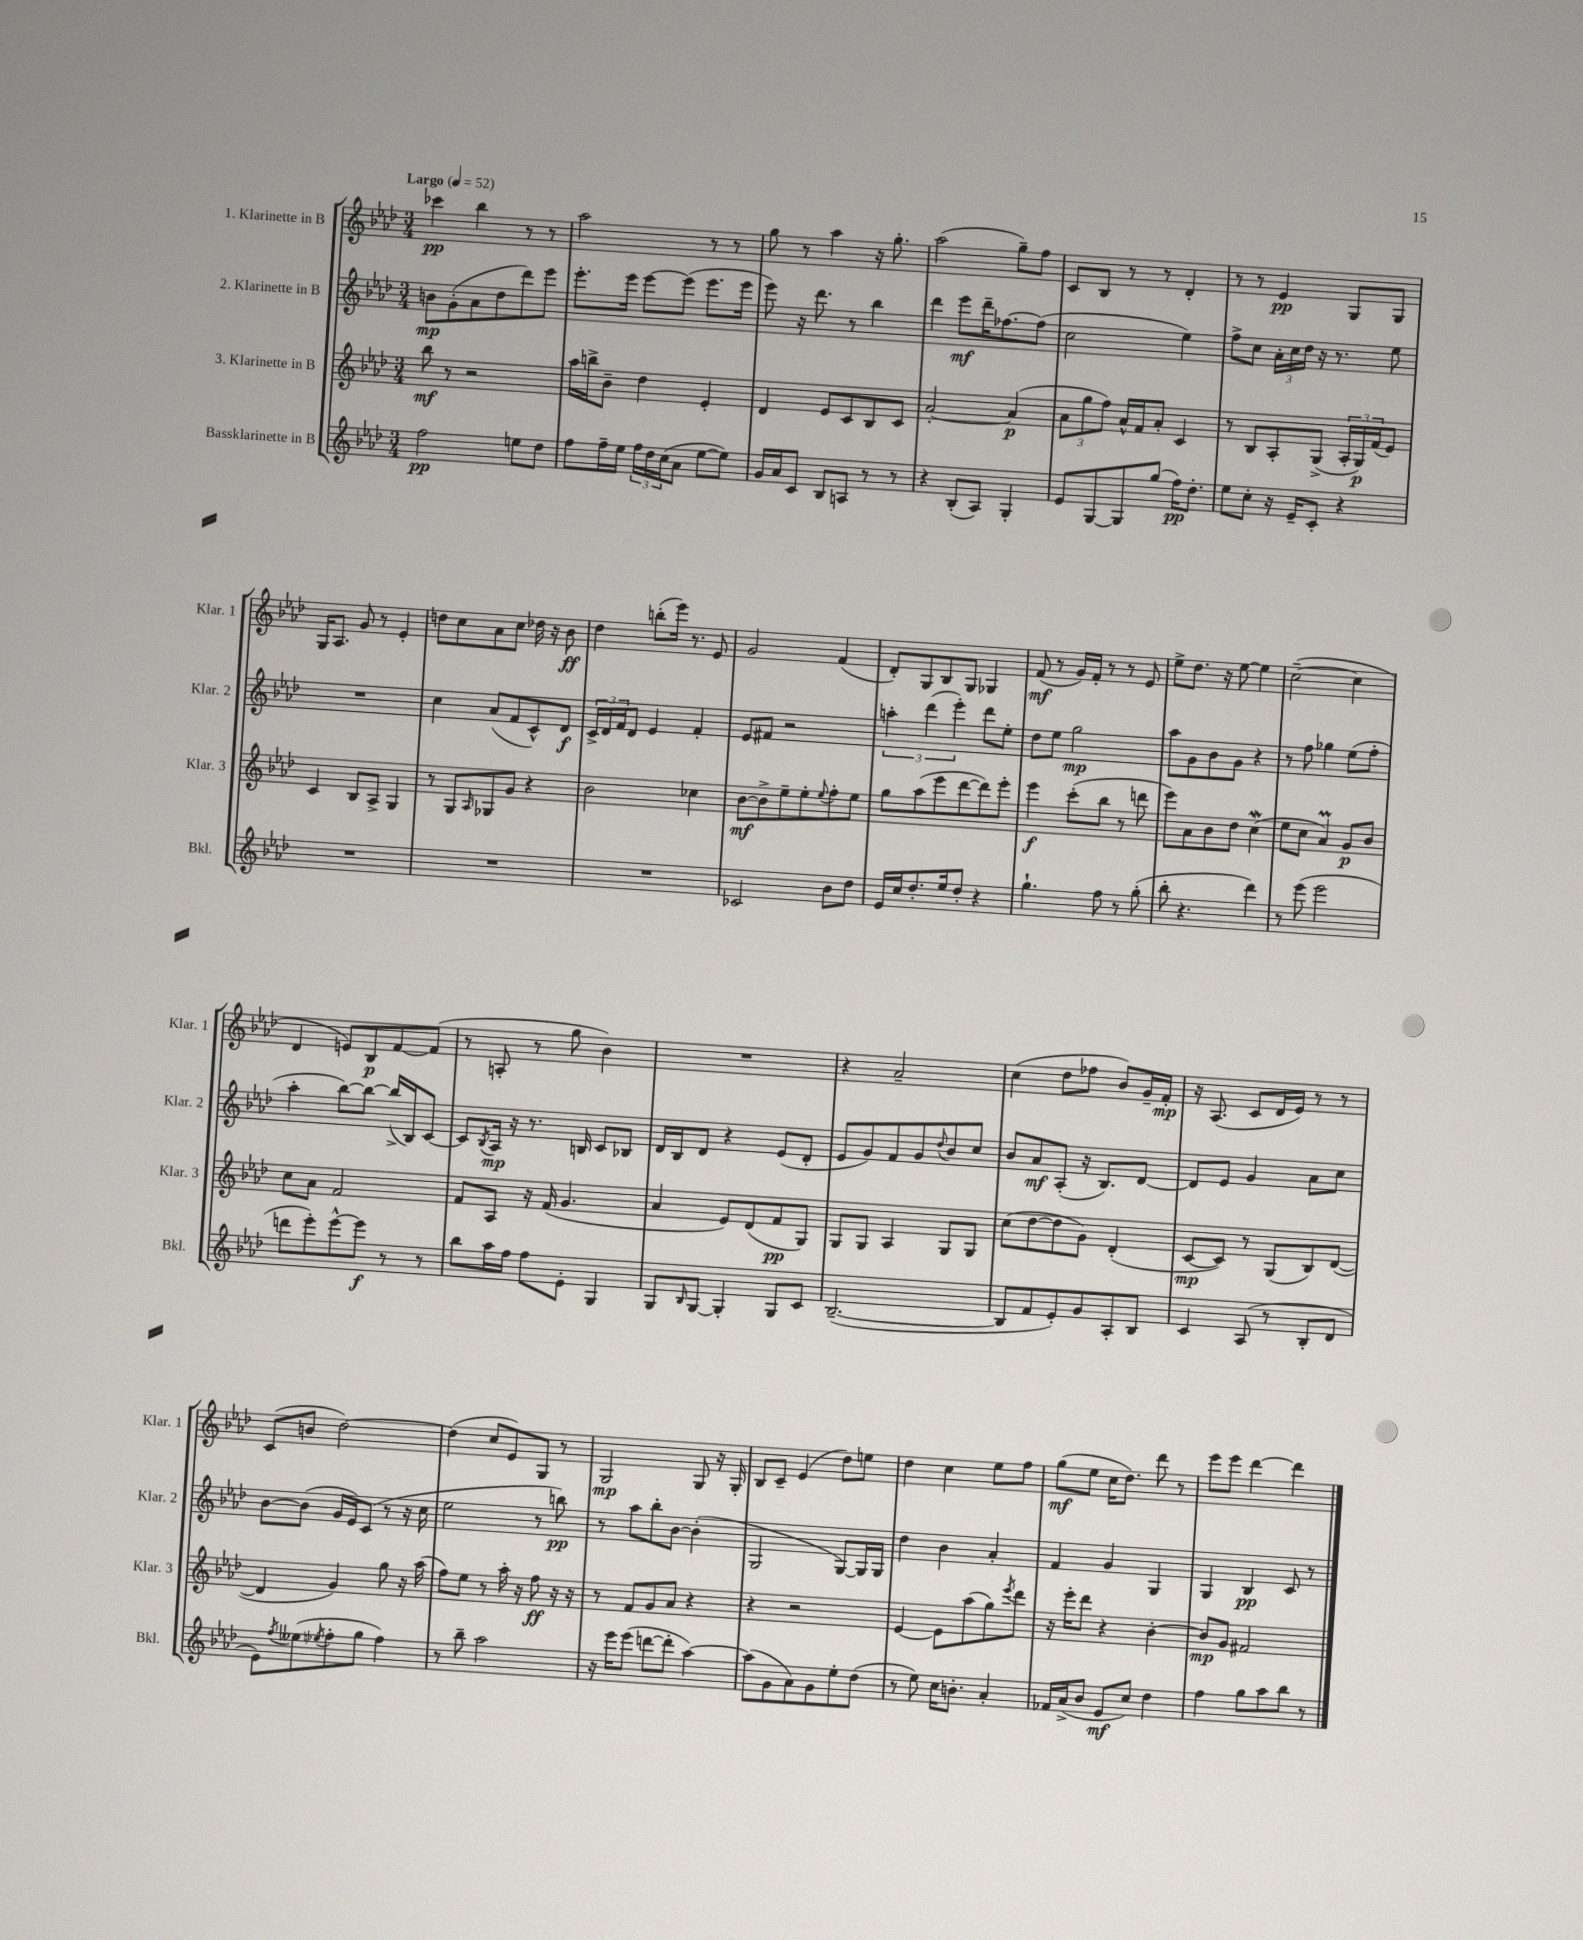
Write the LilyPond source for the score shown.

<<
\new StaffGroup <<
\new Staff = "s0" \with { instrumentName = "1. Klarinette in B" shortInstrumentName = "Klar. 1" } {
    \clef treble \key aes \major \numericTimeSignature \time 3/4 \tempo "Largo" 4 = 52
    ces'''4\pp bes''4 r8 r8 |
    aes''2 r8 r8 |
    g''8 r8 aes''4 r16 g''8.-. |
    aes''2( g''8--) f''8 |
    c'8 bes8 r8 r8 des'4-. |
    r8 r8 ees'4\pp g8 g8 |
    g16 aes8. g'8 r8 ees'4-. |
    d''8 c''8 aes'8 c''8 des''16 r16 bes'8\ff |
    des''4 b''8-.( ees'''16) r8. ees'8 |
    g'2 f'4( |
    des'8-.) g8 bes8 g8 ges4 |
    f'8\mf( r8 g'16) f'16-. r8 r8 ees'8 |
    ees''8-> des''8. r16 ees''8~ ees''4 |
    c''2~--( c''4 |
    des'4 e'8) bes8\p f'8~ f'8( |
    r8 a8-. r8 g''8 bes'4) |
    R2. |
    r4 aes'2-- |
    c''4( des''8 fes''8 bes'8) g'16-- f'16-.\mp |
    r16 aes8.( c'8 des'16 ees'16) r8 r8 |
    c'8( b'8 des''2~) |
    des''4( c''8 ees'8) g8 r8 |
    g2\mp g8 r16 g16-. |
    bes8 c'8-- ees'4( des''8) e''8 |
    des''4 c''4 ees''8 f''8 |
    g''8\mf( ees''8 c''16 des''8.) des'''8 r8 |
    ees'''8 ees'''8 des'''4~ des'''4 \bar "|." |
}
\new Staff = "s1" \with { instrumentName = "2. Klarinette in B" shortInstrumentName = "Klar. 2" } {
    \clef treble \key aes \major \numericTimeSignature \time 3/4
    b'8\mp g'8-.( aes'8 des''8 des'''8) ees'''8 |
    ees'''8.-. ees'''16 ees'''8~ ees'''8( ees'''8. ees'''16 |
    ees'''8) r16 des'''8. r8 bes''4 |
    des'''4 ees'''8\mf des'''16-- fes''8.~ fes''8( |
    c''2 ees''4) |
    f''8-> c''8 \tuplet 3/2 { aes'16-. c''16 des''16 } r16 r8. ees''8 |
    R2. |
    c''4 aes'8( f'8 c'8-^) des'8\f |
    \tuplet 3/2 { c'16-> des'16 f'16 } des'8 ees'4 f'4-. |
    ees'8 fis'8 r2 |
    \tuplet 3/2 { a''4-. des'''4( ees'''4-.) } des'''8 ees''8-. |
    des''8 ees''8 g''2\mp |
    aes''8 g'8 bes'8 g'8 r4 |
    r8 f''8 ges''4 ees''8( f''8-. |
    aes''4-. bes''8~) bes''8~ bes''16->( bes16) c'8~ |
    c'8 \acciaccatura { bes8 } aes16\mp r16 r8. b16 c'8 bes8 |
    des'16 bes16 des'8 r4 ees'8( des'8-. |
    ees'8 g'8) f'8 g'8 \appoggiatura { des''8 } bes'8 c''8 |
    bes'8 aes'8\mf aes8-.( r16 bes8.) des'8~ |
    des'8 ees'8 g'4 aes'8 c''8 |
    bes'8~ bes'8( g'16 ees'16) c'8( r8 r16 c''16 |
    ees''2 r8 b''8\pp) |
    r8 aes''8 bes''8-. bes'8~ bes'4-.( |
    g2 g8~) g16 g16 |
    des''4 bes'4 aes'4-. |
    f'4 g'4 g4 |
    g4 bes4\pp c'8 r8 \bar "|." |
}
\new Staff = "s2" \with { instrumentName = "3. Klarinette in B" shortInstrumentName = "Klar. 3" } {
    \clef treble \key aes \major \numericTimeSignature \time 3/4
    bes''8\mf r8 r2 |
    aes''16 b''16-> bes'8-- des''4 ees'4-. |
    des'4 ees'8 c'8 bes8 c'8 |
    aes'2~-. aes'4\p( |
    \tuplet 3/2 { aes'8 g''8 f''8) } aes'16-^ f'16 aes'8-. c'4 |
    r8 bes8 aes8-. g8->( \tuplet 3/2 { aes16-. g16\p) f'16( } ees'8) |
    c'4 bes8 aes8-> g4 |
    r8 g8 \grace { aes16 } ges8 g'8 r4 |
    bes'2 ces''4 |
    bes'8~\mf bes'8-> ees''8-- ees''8-. \appoggiatura { ees''8 } f''8-. ees''8 |
    g''8 aes''8( ees'''8 des'''8~ des'''8) ees'''8-. |
    ees'''4\f c'''8-.( bes''8 r8 d'''8 |
    ees'''8) aes'8 bes'8 des''8 c''4\mordent( |
    ees''8 c''8 aes'4\prall) g'8\p bes'8 |
    c''8 aes'8 f'2 |
    f'8 aes8 r16 f'16( g'4. |
    aes'4 ees'8) des'8( f'8\pp g8) |
    g8 g8 aes4 g8 g8 |
    c''8( des''8~ des''8 g'8) des'4-.( |
    c'8~\mp c'8) r8 g8( bes8) des'8~( |
    des'4 g'4) g''8 r16 aes''16( |
    f''8) ees''8 r8 aes''16-. r16 f''8\ff r16 r16 |
    r8 f'8 g'8 aes'8 r4 |
    r4 r2 |
    ees'4~ ees'8 aes''8( g''8) \acciaccatura { ees'''8 } des'''8 |
    r16 ees'''16-. des'''8 r4 bes'4~-. |
    bes'8\mp g'8 fis'2 \bar "|." |
}
\new Staff = "s3" \with { instrumentName = "Bassklarinette in B" shortInstrumentName = "Bkl." } {
    \clef treble \key aes \major \numericTimeSignature \time 3/4
    f''2\pp e''8 des''8 |
    f''8 f''16-- ees''16 \tuplet 3/2 { f''16 des''16 c''16( } aes'8 ees''8~ ees''8) |
    g'16 aes'16 c'8 bes8 a8 r8 r8 |
    r4 bes8-.( aes8) g4-. |
    ees'8 g8~ g8 g''8( f''16\pp) des''8.-. |
    ees''8 c''8-. r16 ees'16-- c'8-. r4 |
    R2. |
    R2. |
    R2. |
    ces'2 bes'8 des''8 |
    ees'16 c''16 des''8.-. ees''16 des''8-. r4 |
    g''4.-! f''8 r8 g''8-.( |
    bes''8-. r4. des'''4) |
    r8 ees'''8( ees'''2 |
    d'''8 ees'''8-.) ees'''8~-^ ees'''8\f r8 r8 |
    bes''8 aes''16 f''16 f''8 ees'8-. g4 |
    g8 \grace { bes16 } g8~ g4-. g8 c'8 |
    bes2.~--( |
    bes8 f'8 ees'8-.) g'8 aes8-. bes8 |
    c'4 aes8( r8 bes8-. des'8 |
    ees'8) \acciaccatura { f''8 } eeses''8( \acciaccatura { ees''8 } f''8-. g''8 f''4) |
    r8 bes''8-- aes''2 |
    r16 ees'''16 ees'''8( d'''8~ d'''8-. aes''4~) |
    aes''8( g'8 aes'8) g'8 ees''8-. des''8( |
    r8 ees''8) c''16 b'8.-. aes'4-. |
    fes'16 aes'16->( bes'8 ees'8\mf c''8) des''4 |
    f''4 g''8 aes''8 bes''8 r8 \bar "|." |
}
>>
>>
\layout { \context { \Score \remove "Bar_number_engraver" } }
